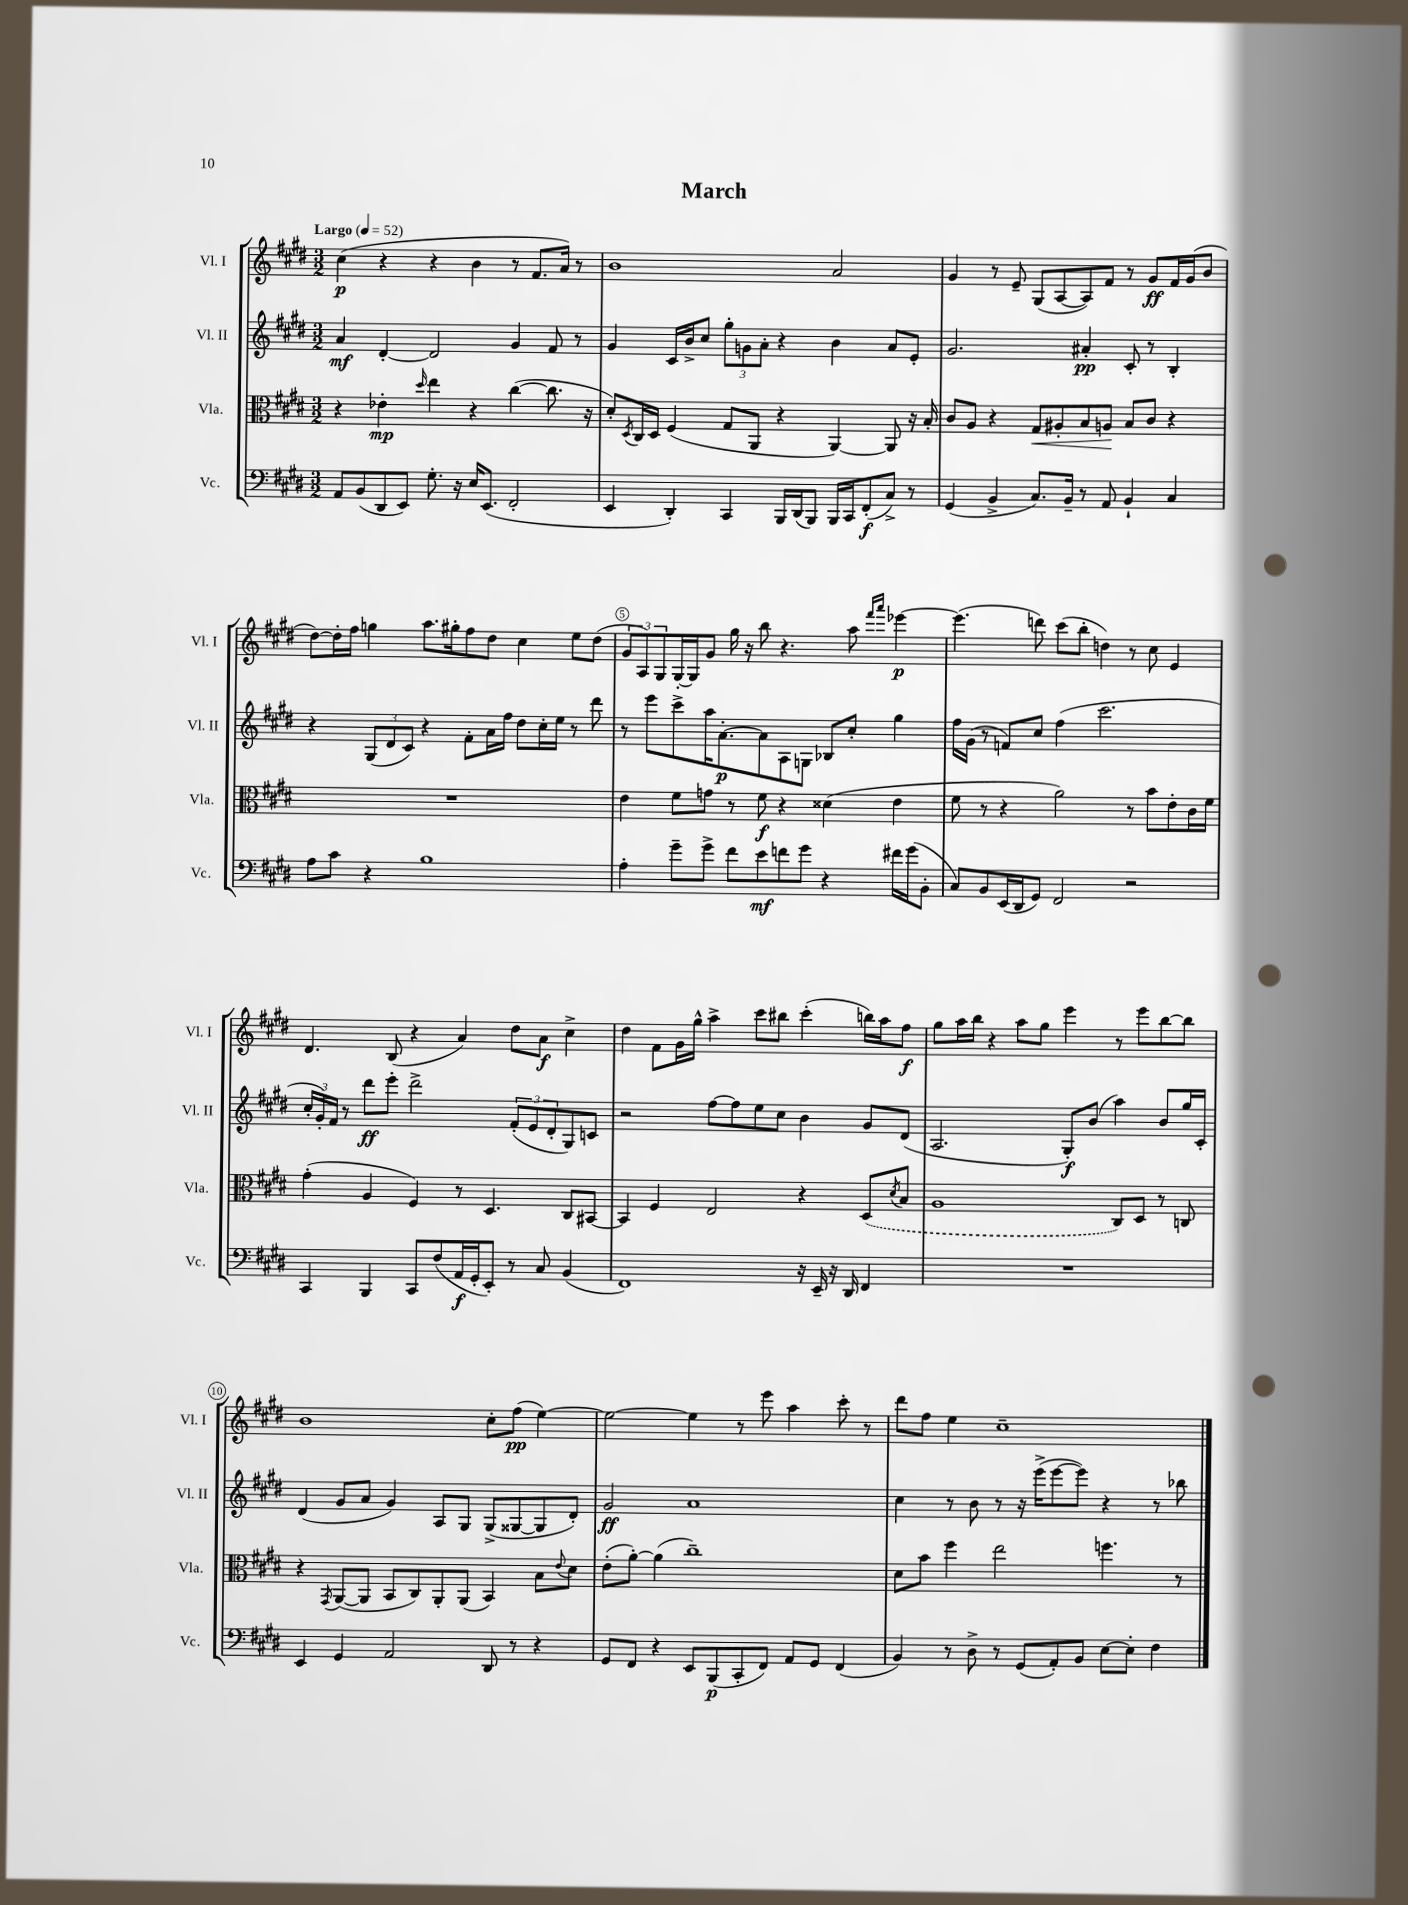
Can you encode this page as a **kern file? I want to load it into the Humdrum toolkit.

**kern	**kern	**kern	**kern
*staff4	*staff3	*staff2	*staff1
*clefF4	*clefC3	*clefG2	*clefG2
*k[f#c#g#d#]	*k[f#c#g#d#]	*k[f#c#g#d#]	*k[f#c#g#d#]
*M3/2	*M3/2	*M3/2	*M3/2
*MM52	*MM52	*MM52	*MM52
8AA	4r	4a	(4cc#
(8BB	.	.	.
8DD#	4e-'	[4d#'	4r
8EE)	.	.	.
.	16qqdd#	.	.
8.G#'	4ee	2d#]	4r
16r	.	.	.
16E	4r	.	4b
(8.EE	.	.	.
2FF#'	([4cc#	4g#	8r
.	.	.	8.f#
.	8.cc#]	8f#	.
.	.	.	16a)
.	.	8r	8r
.	16r	.	.
=	=	=	=
4EE	8d#')	4g#	1b
.	8qD#	.	.
.	16C#	.	.
.	16D#	.	.
4DD#')	(4F#	16c#	.
.	.	16b^	.
.	.	8cc#	.
4CC#	8G#	12gg#'	.
.	.	12g	.
.	8AA	.	.
.	.	12a'	.
16BBB	4r	4r	.
(16DD#	.	.	.
8BBB)	.	.	.
16BBB	[4AA)	4b	2a
16CC#	.	.	.
(8FF#'	.	.	.
8C#^)	8AA]	8a	.
8r	16r	8e'	.
.	16B'	.	.
=	=	=	=
(4GG#	8c#	2.g#	4g#
.	8A	.	.
4BB^	4r	.	8r
.	.	.	8e~
8.C#)	8G#	.	(8G#
.	8A#'	.	[8A
16BB~	.	.	.
8r	8B	4a#'	8A])
8AA	8A	.	8f#
4BB`	8B	8c#'	8r
.	8c#	8r	8g#
4C#	4r	4B'	16f#
.	.	.	(16g#
.	.	.	8b
=	=	=	=
8A	1.r	4r	[8dd#)
8c#	.	.	16dd#']
.	.	.	16ff#
4r	.	(12G#	4gg
.	.	12d#	.
.	.	12c#)	.
1B	.	4r	8.aa
.	.	.	16gg#'
.	.	8f#'	8ff#
.	.	16a	8dd#
.	.	16ff#	.
.	.	8dd#	4cc#
.	.	16cc#'	.
.	.	16ee	.
.	.	8r	8ee
.	.	8ddd#	(8dd#
=	=	=	=
4A'	4e	8r	12g#
.	.	.	12A)
.	.	8eee	.
.	.	.	12G#
8g#~	8f#	8ccc#^	[16G#'
.	.	.	16G#]
8g#^	8g	16aa	8g#
.	.	[8.a'	.
8f#	8r	.	16gg#
.	.	.	16r
8e	8f#	8a]	8bb
8f	4r	8A	4.r
8g#	.	8G	.
4r	(4d##	8B-	.
.	.	8cc#'	8aa
.	.	.	16qqfff#
.	.	.	16qqaaa
16f#	4e	4gg#	[4eee-
(16g#	.	.	.
8BB'	.	.	.
=	=	=	=
8C#)	8f#	16ff#	(4.eee-]
.	.	(16g#	.
8BB	8r	8r	.
(16EE	4r	8f)	.
16DD#	.	.	.
8GG#)	.	8cc#	8ddd)
2FF#	2a)	(4ff#	(8ccc#
.	.	.	8bb'
.	.	2.ccc#	4dd)
2r	8r	.	8r
.	8b	.	8cc#
.	8e'	.	4e
.	16c#	.	.
.	16f#	.	.
=	=	=	=
4CC#	(4g#'	24cc#'	4.d#
.	.	24g#')	.
.	.	24f#	.
.	.	8r	.
4BBB	4A	8ddd#	.
.	.	8eee'	(8B
8CC#	4F#)	2ddd#^	4r
(8F#	.	.	.
16AA	8r	.	4a)
16GG#'	.	.	.
8EE')	4.D#	.	.
8r	.	(12f#'	8dd#
.	.	12e	.
8C#	.	.	8a
.	.	12d#'	.
(4BB	8C#	8G#)	4cc#^
.	[8BB#	8c	.
=	=	=	=
1FF#)	4BB#]	2r	4dd#
.	4F#	.	8f#
.	.	.	16g#
.	.	.	16gg#^^
.	2E	[8ff#	4aa^
.	.	8ff#]	.
.	.	8ee	8ccc#
.	.	8cc#	8bb#
16r	4r	4b	(4ccc#'
16EE~	.	.	.
16r	.	.	.
16DD#	.	.	.
4FF#	(8D#	8g#	16bb)
.	.	.	16aa
.	8qd#	.	.
.	8B	(8d#	8ff#
=	=	=	=
1.r	1A	2.A	8gg#
.	.	.	16aa
.	.	.	16bb
.	.	.	4r
.	.	.	8aa
.	.	.	8gg#
.	.	8G#')	4eee
.	.	(8b	.
.	8C#)	4aa)	8r
.	8D#	.	8eee
.	8r	8b	[8bb
.	8C	16gg#	8bb]
.	.	16c#'	.
=	=	=	=
4EE	4r	(4d#	1b
.	8qGG#	.	.
4GG#	([8AA	8g#	.
.	8AA]	8a	.
2AA	8BB	4g#)	.
.	8C#)	.	.
.	8AA'	8A	.
.	(8AA	8G#	.
8DD#	4BB)	(8G#^	8cc#'
8r	.	[8G##	(8ff#
4r	8B	8G##]	[4ee)
.	8qqe	.	.
.	8d#	8d#')	.
=	=	=	=
8GG#	(8e'	2g#	2ee_
8FF#	[8a')	.	.
4r	(4a]	.	.
8EE	1cc#~)	1a	4ee]
(8BBB	.	.	.
8CC#'	.	.	8r
8FF#)	.	.	8eee
8AA	.	.	4aa
8GG#	.	.	.
(4FF#	.	.	8ccc#'
.	.	.	8r
=	=	=	=
4BB)	8d#	4cc#	8ddd#
.	8b	.	8ff#
8r	4ff#	8r	4ee
8D#^	.	8b	.
8r	2ee	8r	1cc#~
(8GG#	.	16r	.
.	.	(16eee^	.
8AA')	.	[8eee	.
8BB	.	8eee])	.
[8E	4.ff	4r	.
8E']	.	.	.
4F#	.	8r	.
.	8r	8bb-	.
==	==	==	==
*-	*-	*-	*-
